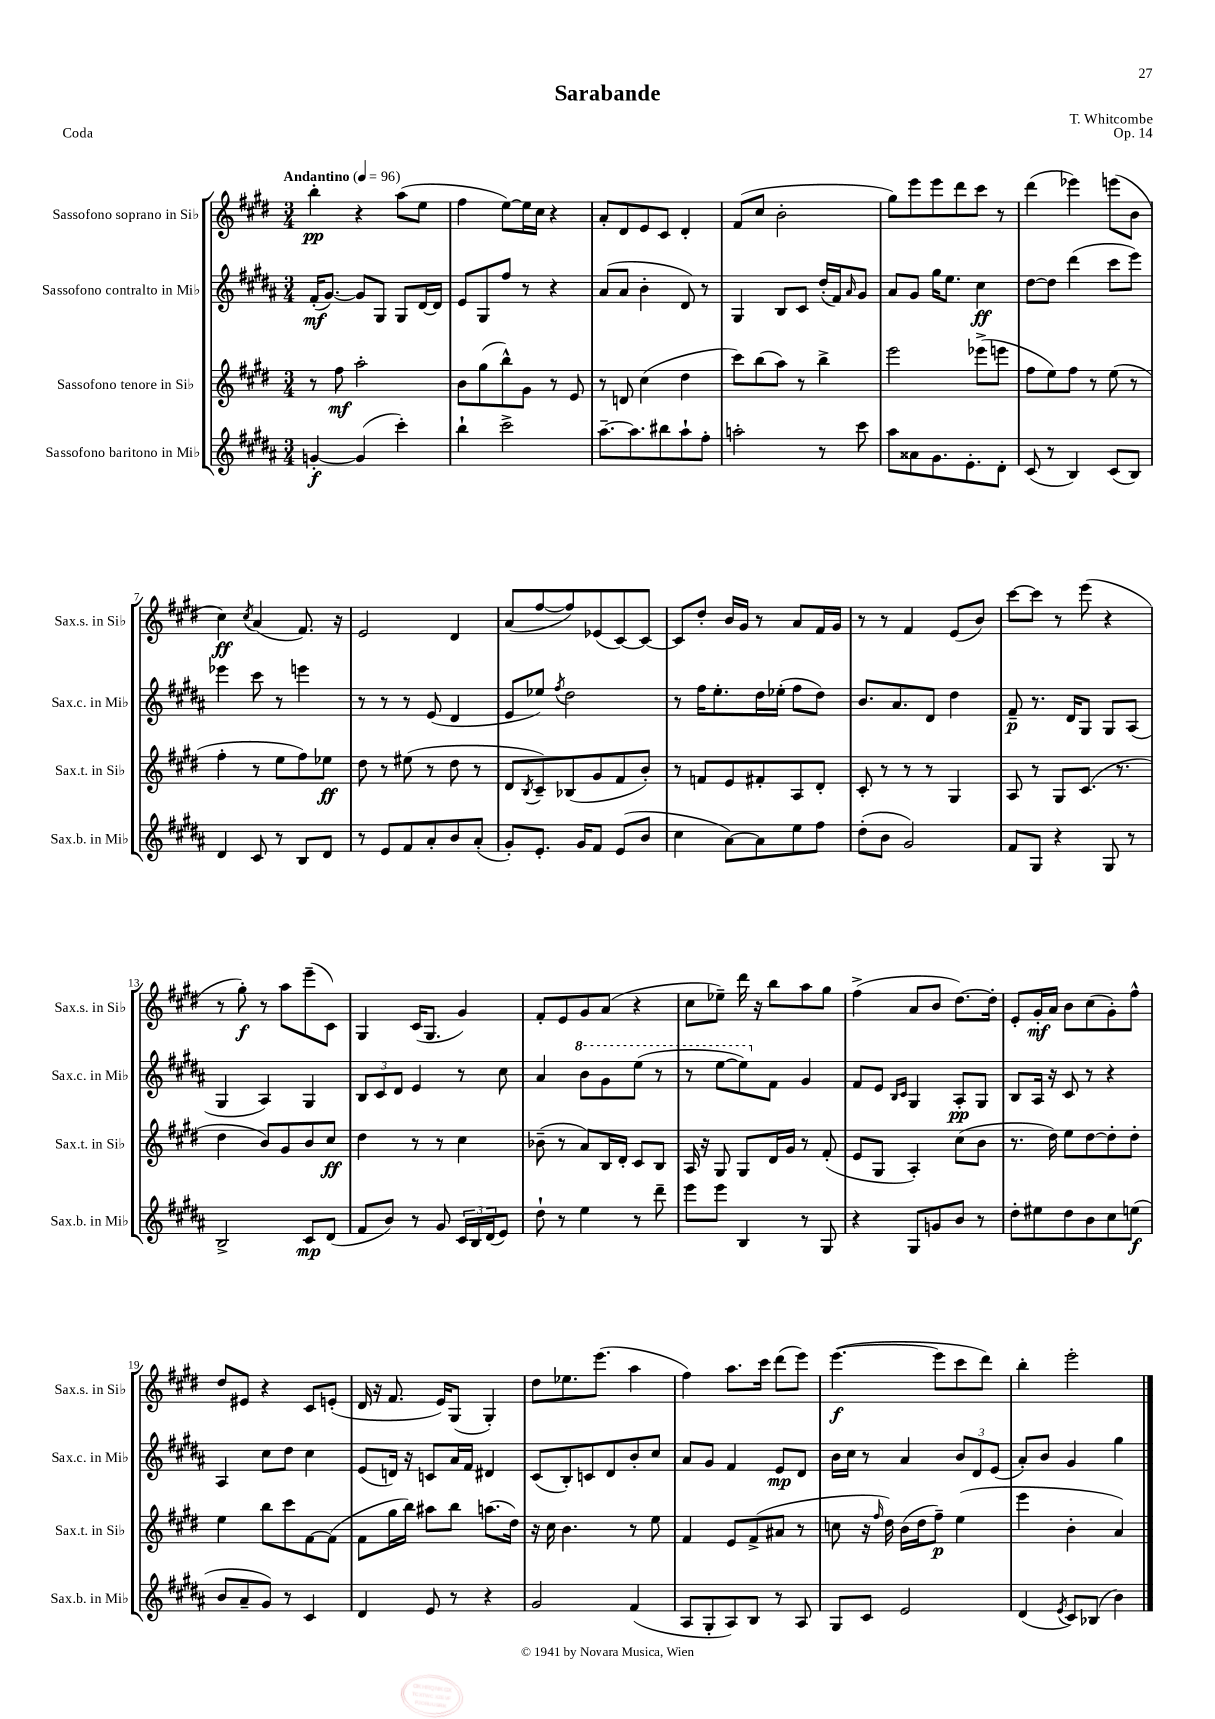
\header { title = "Sarabande" composer = "T. Whitcombe" opus = "Op. 14" piece = "Coda" }
<<
\new StaffGroup <<
\new Staff = "s0" \with { instrumentName = "Sassofono soprano in Sib" shortInstrumentName = "Sax.s. in Sib" } {
    \clef treble \key e \major \numericTimeSignature \time 3/4 \tempo "Andantino" 4 = 96
    b''4-.\pp r4 a''8( e''8 |
    fis''4 e''8~) e''16 cis''16 r4 |
    a'8-. dis'8 e'8 cis'8 dis'4-. |
    fis'8( cis''8 b'2-. |
    gis''8) e'''8 e'''8 dis'''8 cis'''8 r8 |
    dis'''4( ees'''4) e'''8( b'8 |
    cis''4\ff) \acciaccatura { cis''8 } a'4( fis'8.) r16 |
    e'2 dis'4 |
    a'8( fis''8~ fis''8) ees'8( cis'8~) cis'8~ |
    cis'8 dis''8-. b'16 gis'16 r8 a'8 fis'16 gis'16 |
    r8 r8 fis'4 e'8( b'8) |
    cis'''8~ cis'''8 r8 e'''8( r4 |
    r8 gis''8-.\f) r8 a''8 e'''8--( cis'8) |
    gis4 cis'16( gis8. gis'4) |
    fis'8-. e'8 gis'8 a'8( r4 |
    cis''8 ees''8--) dis'''16 r16 b''8 a''8 gis''8 |
    fis''4->( a'8 b'8 dis''8.~) dis''16-. |
    e'8-. gis'16-.\mf a'16 b'8 cis''8( gis'8-.) fis''8-^ |
    dis''8 eis'8 r4 cis'8 e'8-.( |
    dis'16 r16 fis'8. e'16) gis8( gis4-.) |
    dis''8 ees''8. e'''8.( a''4 |
    fis''4) a''8. cis'''16 dis'''8( e'''8) |
    e'''4.~\f( e'''8 cis'''8 dis'''8) |
    b''4-. e'''2-. \bar "|." |
}
\new Staff = "s1" \with { instrumentName = "Sassofono contralto in Mib" shortInstrumentName = "Sax.c. in Mib" } {
    \clef treble \key b \major \numericTimeSignature \time 3/4
    fis'16-.\mf( gis'8.~) gis'8 gis8 gis8 dis'16~ dis'16 |
    e'8 gis8 fis''8 r8 r4 |
    ais'8( ais'8 b'4-. dis'8) r8 |
    gis4 b8 cis'8 dis''16-.( fis'16) \grace { ais'16 } gis'8 |
    ais'8 gis'8 gis''16 e''8. cis''4\ff |
    dis''8~ dis''8 dis'''4( cis'''8 e'''8) |
    ees'''4 cis'''8 r8 e'''4 |
    r8 r8 r8 e'8( dis'4 |
    e'8 ees''8) \acciaccatura { fis''8 } dis''2 |
    r8 fis''16 e''8.-. dis''16 ees''16-.( fis''8 dis''8) |
    b'8. ais'8. dis'8 dis''4 |
    fis'8--\p r8. dis'16 gis8 gis8 ais8( |
    gis4 ais4) gis4 |
    \tuplet 3/2 { b8 cis'8 dis'8 } e'4 r8 cis''8 |
    ais'4 \ottava #1 b''8 gis''8 e'''8( r8 |
    r8 e'''8~ e'''8) \ottava #0 fis'8 gis'4 |
    fis'8 e'8 \grace { b16 cis'16 } gis4 ais8-.\pp gis8 |
    b8 ais16 r16 cis'8 r8 r4 |
    ais4 cis''8 dis''8 cis''4 |
    e'8( d'16) r16 c'8 ais'16 fis'16 dis'4 |
    cis'8( b8-.) c'8 dis'8 b'8-. cis''8 |
    ais'8 gis'8 fis'4 e'8\mp dis'8 |
    b'16 cis''16 r8 ais'4 \tuplet 3/2 { b'8 dis'8 e'8( } |
    ais'8-.) b'8 gis'4 gis''4 \bar "|." |
}
\new Staff = "s2" \with { instrumentName = "Sassofono tenore in Sib" shortInstrumentName = "Sax.t. in Sib" } {
    \clef treble \key e \major \numericTimeSignature \time 3/4
    r8 fis''8\mf a''2-. |
    b'8 gis''8( b''8-^) gis'8 r8 e'8 |
    r8 d'8 cis''4( dis''4 |
    cis'''8) b''8( a''8) r8 b''4-> |
    e'''2 ees'''8->( e'''8 |
    fis''8 e''8) fis''8 r8 e''8( r8 |
    fis''4-. r8 e''8 fis''8) ees''8\ff |
    dis''8 r8 eis''8( r8 dis''8 r8 |
    dis'8 \acciaccatura { b8 } cis'8--) bes8( gis'8 fis'8 b'8-.) |
    r8 f'8 e'8 fis'8-. a8 dis'8-. |
    cis'8-. r8 r8 r8 gis4 |
    a8 r8 gis8 cis'8.( r8. |
    dis''4 b'8) gis'8 b'8 cis''8\ff |
    dis''4 r8 r8 cis''4 |
    bes'8--( r8 a'8) b16 dis'16-. cis'8 b8 |
    a16 r16 gis8 gis8 dis'16 gis'16 r8 fis'8-.( |
    e'8 gis8 a4-.) cis''8( b'8 |
    r8. dis''16) e''8 dis''8~ dis''8-. dis''8-. |
    e''4 b''8 cis'''8 fis'8~ fis'8( |
    fis'8 gis''16 b''16) ais''8 b''8 a''8.( dis''16) |
    r16 cis''16 b'4. r8 e''8 |
    fis'4 e'8 fis'8->( ais'8 r8 |
    c''8 r16 \grace { fis''16 } dis''16) b'16( dis''16 fis''8--\p) e''4( |
    e'''4 b'4-. a'4) \bar "|." |
}
\new Staff = "s3" \with { instrumentName = "Sassofono baritono in Mib" shortInstrumentName = "Sax.b. in Mib" } {
    \clef treble \key b \major \numericTimeSignature \time 3/4
    g'4~-.\f g'4( cis'''4-.) |
    b''4-! cis'''2-> |
    ais''8.~-- ais''8. bis''8 ais''8-! fis''8-. |
    a''2-. r8 cis'''8 |
    ais''8 aisis'8 gis'8. e'8.-. dis'8-. |
    cis'8( r8 b4) cis'8( b8) |
    dis'4 cis'8 r8 b8 dis'8 |
    r8 e'8 fis'8 ais'8-. b'8 ais'8-.( |
    gis'8-.) e'8.-. gis'16 fis'8 e'8( b'8 |
    cis''4 ais'8~) ais'8 e''8 fis''8 |
    dis''8-.( b'8 gis'2) |
    fis'8 gis8 r4 gis8 r8 |
    b2-> cis'8\mp dis'8( |
    fis'8 b'8) r8 gis'8 \tuplet 3/2 { cis'16 b16 dis'16( } e'8) |
    dis''8-! r8 e''4 r8 dis'''8-- |
    e'''8 e'''8 b4 r8 gis8 |
    r4 gis8 g'8 b'8 r8 |
    dis''8-. eis''8 dis''8 b'8 cis''8 e''8\f( |
    b'8 ais'8-- gis'8) r8 cis'4 |
    dis'4 e'8 r8 r4 |
    gis'2 fis'4( |
    ais8 gis8-. ais8) b8 r8 ais8 |
    gis8 cis'8 e'2 |
    dis'4( \acciaccatura { e'8 } cis'8) bes8( b'4) \bar "|." |
}
>>
>>
